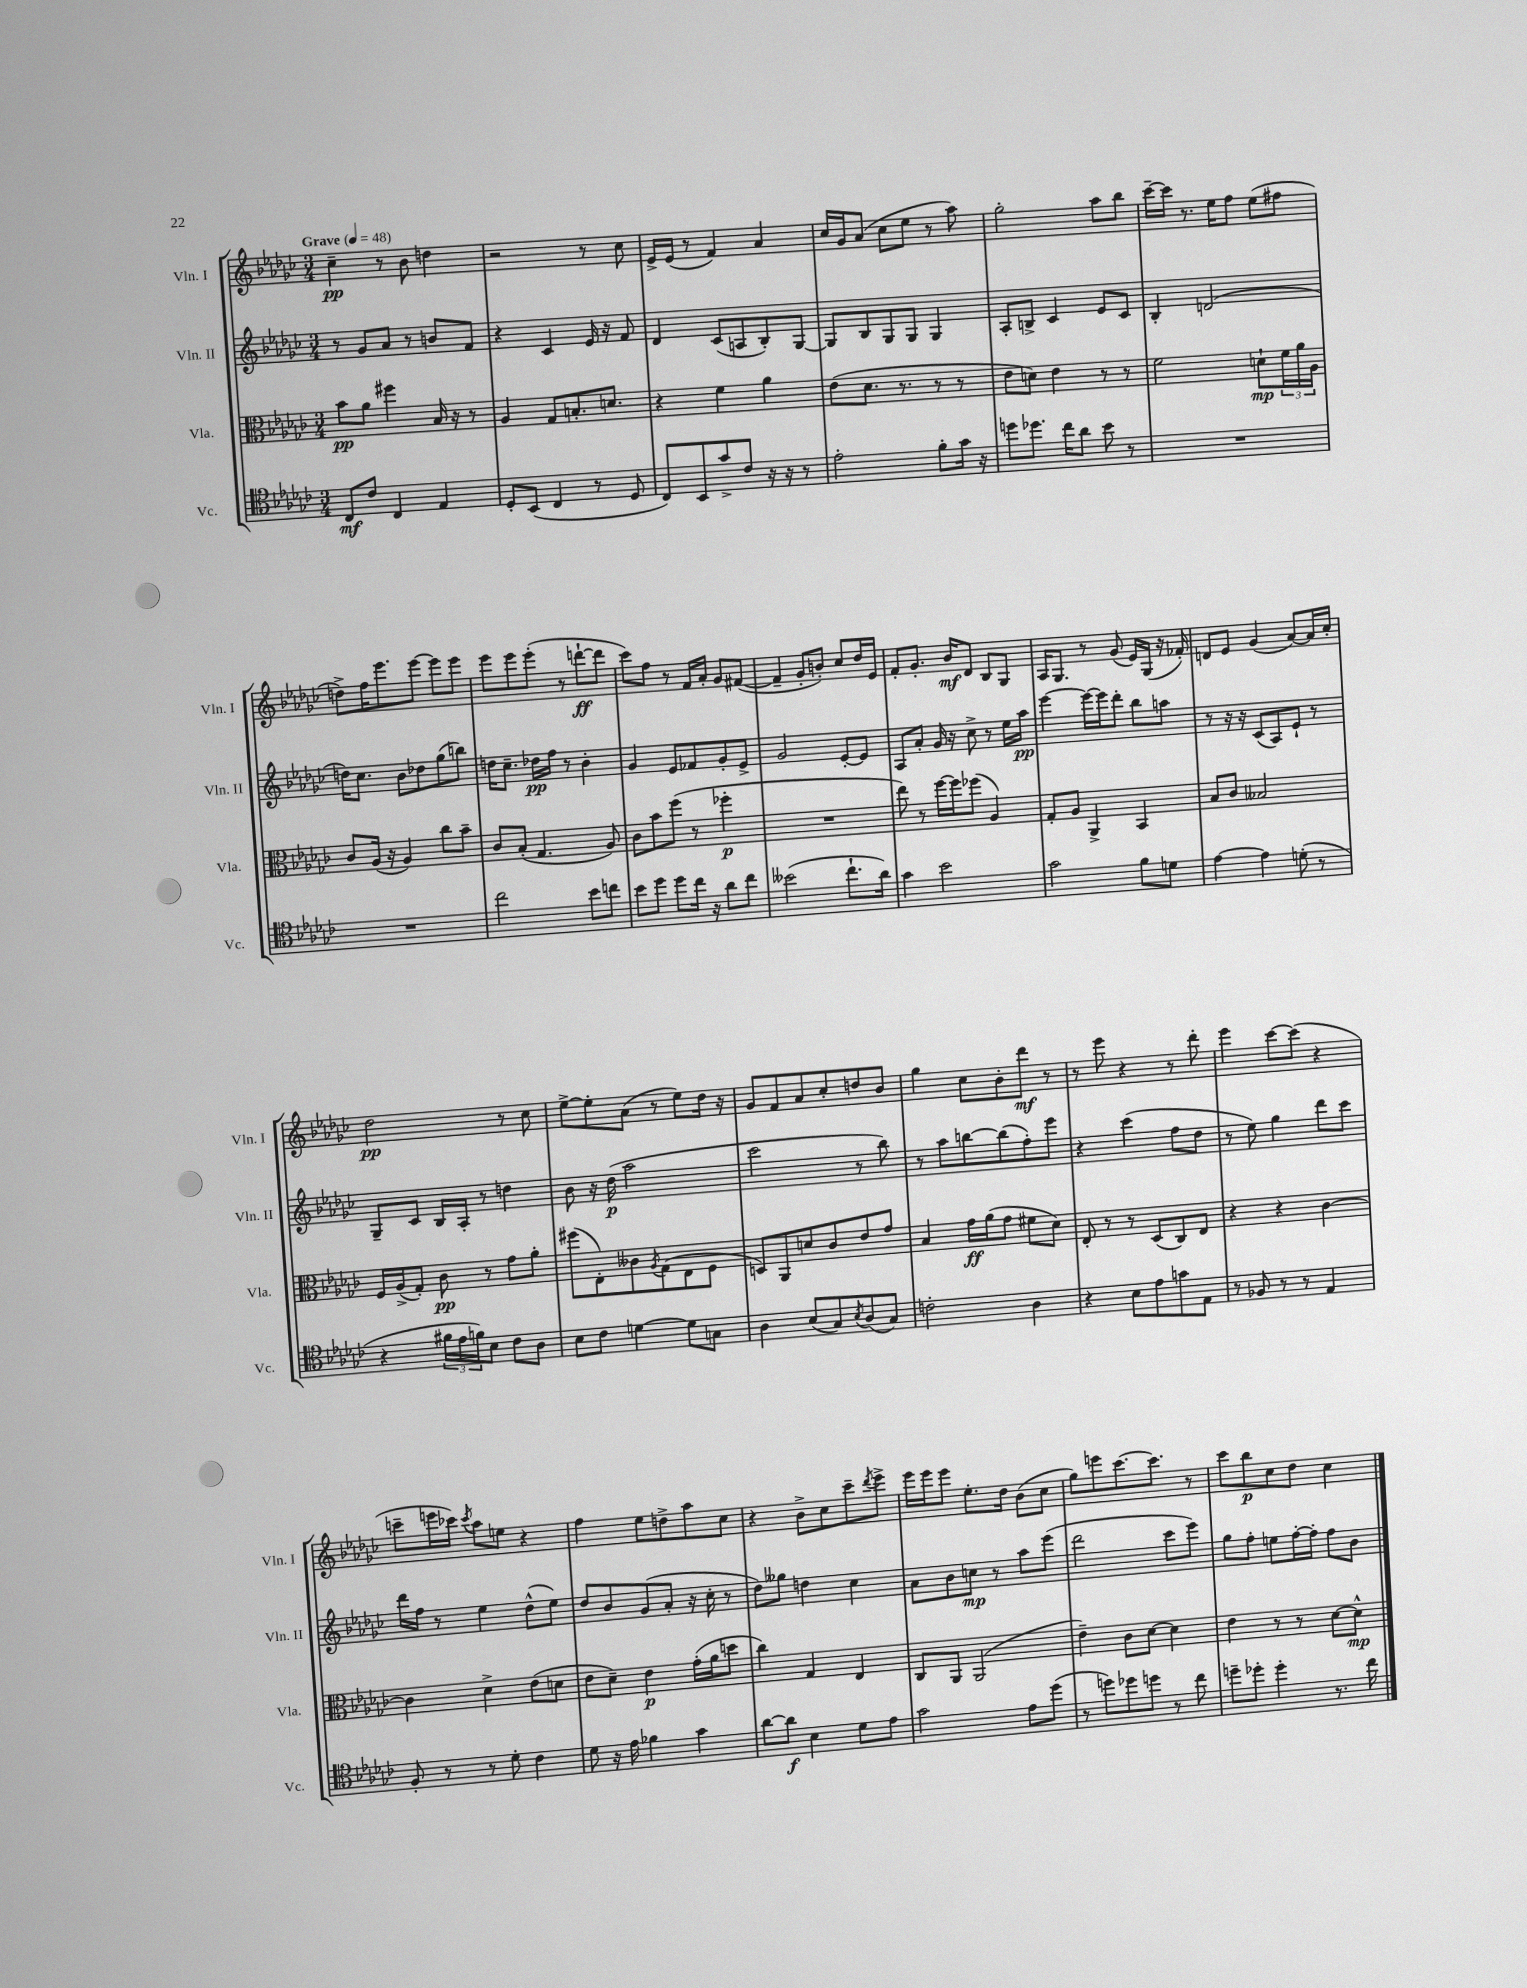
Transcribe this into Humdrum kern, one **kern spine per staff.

**kern	**kern	**kern	**kern
*staff4	*staff3	*staff2	*staff1
*clefC4	*clefC3	*clefG2	*clefG2
*k[b-e-a-d-g-c-]	*k[b-e-a-d-g-c-]	*k[b-e-a-d-g-c-]	*k[b-e-a-d-g-c-]
*M3/4	*M3/4	*M3/4	*M3/4
*MM48	*MM48	*MM48	*MM48
8C-/L	8b-\L	8r	4cc-~\
8c-/J	8a-\J	8g-/L	.
4C-/	4ff#\	8a-/J	8r
.	.	8r	8b-\
4E-/	16B-/	8b/L	4dd\
.	16r	.	.
.	8r	8f/J	.
=	=	=	=
8D-'/L	4A-/	4r	2r
(8BB-/J	.	.	.
4C-/	8G-/L	4c-/	.
.	8.B'/	.	.
8r	.	16e-/	8r
.	8.d/J	16r	.
8D-/	.	8f/	8cc-\
=	=	=	=
8C-/L)	4r	4d-/	16e-^/LL
.	.	.	(16e-/JJ
8BB-/	.	.	8r
8g-^/	4f\	(8c-/L	4f/)
8c-/J	.	8A/	.
16r	4a-\	8B-'/)	4a-/
16r	.	.	.
8r	.	[8G-/J	.
=	=	=	=
2e-'\	(8e-\L	8G-/]L	16cc-/LL
.	.	.	16g-/J
.	8.d-\J	8B-/	(8a-/J
.	.	8G-/	8cc-\L
.	8.r	.	.
.	.	8G-/J	8ee-\J
8f'\L	8r	4G-/	8r
16g-\Jk	8r	.	8aa-\)
16r	.	.	.
=	=	=	=
8dd\L	8e-\L	8A-'/L	2gg-'\
8.dd-\J	8d\J)	8B^/J	.
.	4e-\	4c-/	.
16cc-\LK	.	.	.
8a-\J	.	.	.
8b-\	8r	8e-/L	8aa-\L
8r	8r	8c-/J	8bb-\J
=	=	=	=
2.r	2f\	4B-'/	[16ccc-~\LL
.	.	.	16ccc-\]JJ
.	.	.	8.r
.	.	(2d/	.
.	.	.	16ee-\LK
.	.	.	8ff\J
.	8d`\L	.	(8ee-\L
.	24f\L	.	8ff#\J
.	24a-\	.	.
.	24A-\JJ	.	.
=	=	=	=
2.r	8c-/L	16dd\LK)	8dd^\L)
.	.	8.cc-\J	.
.	(16A-/Jk	.	16ff\K
.	16r	.	8.eee-\
.	4A-/)	8b-\L	.
.	.	8dd-\	[8eee-\J
.	8cc-\L	(8gg-\	8eee-\]L
.	8b-~\J	8bb\J)	8eee-\J
=	=	=	=
2cc-\	8c-/L	16dd\LK	8eee-\L
.	.	8.cc-~\J	.
.	(8B-'/J	.	8eee-\
.	4.G-/	16dd-\LL	(8eee-'\J
.	.	16ff\JJ	.
.	.	8r	8r
8b-\L	.	4b-'\	[8ddd`\L
8cc\J	8A-/)	.	8ddd\]J
=	=	=	=
8b-\L	8c-\L	4g-/	8ccc-\L)
8dd-\J	8b-\	.	8ff\J
8dd-\L	(8ff\J	8e-/L	8r
16cc-\Jk	8r	8f-/	16f/LL
16r	.	.	16a-'/JJ
8a-\L	4ff-'\	8g-'/	8g-/L
8cc-\J	.	8e-^/J	([8f#/J
=	=	=	=
(2b--\	2.r	2g-/	4f#~/]
.	.	.	8g-'/L
.	.	.	8b'/J)
8.cc-`\L	.	[8e-'/L	8cc-/L
.	.	8e-/]J	16dd-/L
16a-\Jk)	.	.	16e-/JJ
=	=	=	=
4g-\	8ee-\)	8A-/L	8f'/L
.	8r	8a-'/J	8.g-'/J
2b-\	[16ff\LL	16g-/	.
.	16ff\]J	16r	16b-/LK
.	(8ff-\J	8cc-^\	8d-/J
.	4A-/)	8r	8B-/L
.	.	16ee-\LL	8G-/J
.	.	16aa-\JJ	.
=	=	=	=
2g-\	8G-'/L	[4eee-\	16A-/LK
.	.	.	8.G-/J
.	8A-/J	.	.
.	4AA-^/	16eee-\_LL	8r
.	.	16eee-\]J	.
.	.	8ddd-'\J	(8g-/
8f\L	4BB-/	8bb-\L	16e-/LL)
.	.	.	(16G-/JJ
8d\J	.	8aa\J	16r
.	.	.	16f-'/)
=	=	=	=
[4e-\	8B-/L	8r	8d/L
.	8c-/J	16r	8e-/J
.	.	16r	.
4e-\]	2B--/	(8c-/L	(4g-/
.	.	8A-/)	.
(8d'\	.	8e-`/J	[8a-/L)
8r	.	8r	16a-/]L
.	.	.	16cc-'/JJ
=	=	=	=
4r	16F/LL	8G-~/L	2dd-\
.	(16A-^/J	.	.
.	8G-'/J)	8c-/J	.
24f#\LL	8c-\	16B-/LL	.
24e-\	.	.	.
.	.	16A-'/JJ	.
24f\J)	.	.	.
8B-\J	8r	8r	.
8c-\L	8g-\L	4dd\	8r
8A-\J	8a-'\J	.	8cc-\
=	=	=	=
8B-\L	(8ff#\L	8b-\	[8ee-^\L
8c-\J	8E-'\)	16r	8ee-'\]
.	.	(16dd-\	.
[4d\	8c--\	2aa-\	(8a-\J
.	8qA-/	.	.
.	(8G-\	.	8r
8d\]L	8E-\	.	8ee-\L)
8G\J	8F\J	.	16dd-\Jk
.	.	.	16r
=	=	=	=
4A-\	8D/L)	2ccc-\	8g-/L
.	8AA-/	.	8f/
(8B-/L	8d/	.	8a-/
8G-/)	8c-/	.	8cc-'/
8qB-/	.	.	.
(8A-/	8e-/	8r	8dd/
8G-/J)	8g-/J	8bb-\)	8b-/J
=	=	=	=
2c'\	4B-/	8r	4gg-\
.	.	8aa-\L	.
.	16g-\LL	[8bb\	8cc-\L
.	(16a-\J	.	.
.	8g-\J	(8bb\]	8b-'\
4A-\	8f#\L	8ff'\)	8ddd-\J
.	8d-\J)	8eee-\J	8r
=	=	=	=
4r	8E-'/	4r	8r
.	8r	.	8eee-\
8B-\L	8r	(4ccc-\	4r
8e-\	(8D-/L	.	.
8g\	8C-/)	8ff\L	8r
8E-\J	8E-/J	8dd-\J	8ddd-'\
=	=	=	=
8r	4r	8r	4eee-\
8F-/	.	8ee-\)	.
8r	4r	4gg-\	[8ccc-\L
8r	.	.	(8ccc-\]J
4E-/	[4c-\	8ddd-\L	4r
.	.	8ccc-\J	.
=	=	=	=
8F'/	4c-\]	16ddd-\LL	8ccc~\L
.	.	16ff\JJ	.
8r	.	8r	16eee\L
.	.	.	16ccc-\JJ)
.	.	.	8qccc-/
8r	4d-^\	4ee-\	8aa-\L
8d-'\	.	.	8ee\J
4c-\	(8e-\L	(8dd-^^\L	4r
.	8d\J	8ee-\J)	.
=	=	=	=
8d-\	8e-\L	8dd-/L	4ff\
16r	8d-~\J)	8b-/	.
16e-\	.	.	.
4f-\	4e-\	(8g-/	8ee-\L
.	.	8a-'/J	8dd^\
4g-\	(16g-'\LL	16r	8aa-\
.	16a-\J	16cc-'\	.
.	8dd\J	8r	8cc-\J
=	=	=	=
[8a-\L	4cc-\)	8dd-\L)	4r
8a-\]J	.	8gg--\J	.
4B-\	4G-/	4dd\	8b-^\L
.	.	.	8cc-\
8d-\L	4E-/	4cc-\	8ccc-~\
.	.	.	8qddd-/
8e-\J	.	.	8eee-^\J
=	=	=	=
2g-\	8C-/L	8a-\L	16eee-\LL
.	.	.	16eee-\J
.	8AA-/J	8b-\	8eee-\J
.	(2AA-/	8cc\J	8.ee-'\L
.	.	8r	.
.	.	.	16dd-\Jk
8e-\L	.	8aa-\L	(8b-\L
(8dd-\J	.	(8eee-\J	8cc-\J
=	=	=	=
8r	4e-~\)	2ddd-\	8gg-\L)
8dd\L)	.	.	8eee\
8dd-\	8c-\L	.	[8.ccc-\
8dd\J	[8d-\J	.	.
.	.	.	8.ccc-\]J
8r	4d-\]	8ccc-\L	.
8cc-\	.	8eee-\J)	8r
=	=	=	=
8dd~\L	4e-\	8gg-\L	8ccc-\L
8dd-'\J	.	8ff'\J	8bb-\
4dd-'\	8r	8ee\L	8cc-\
.	8r	[16ff'\L	8dd-\J
.	.	16ff'\]JJ	.
8.r	[8d-\L	8ff\L	4cc-\
.	8d-^^\]J	8b-\J	.
16cc-\	.	.	.
==	==	==	==
*-	*-	*-	*-
